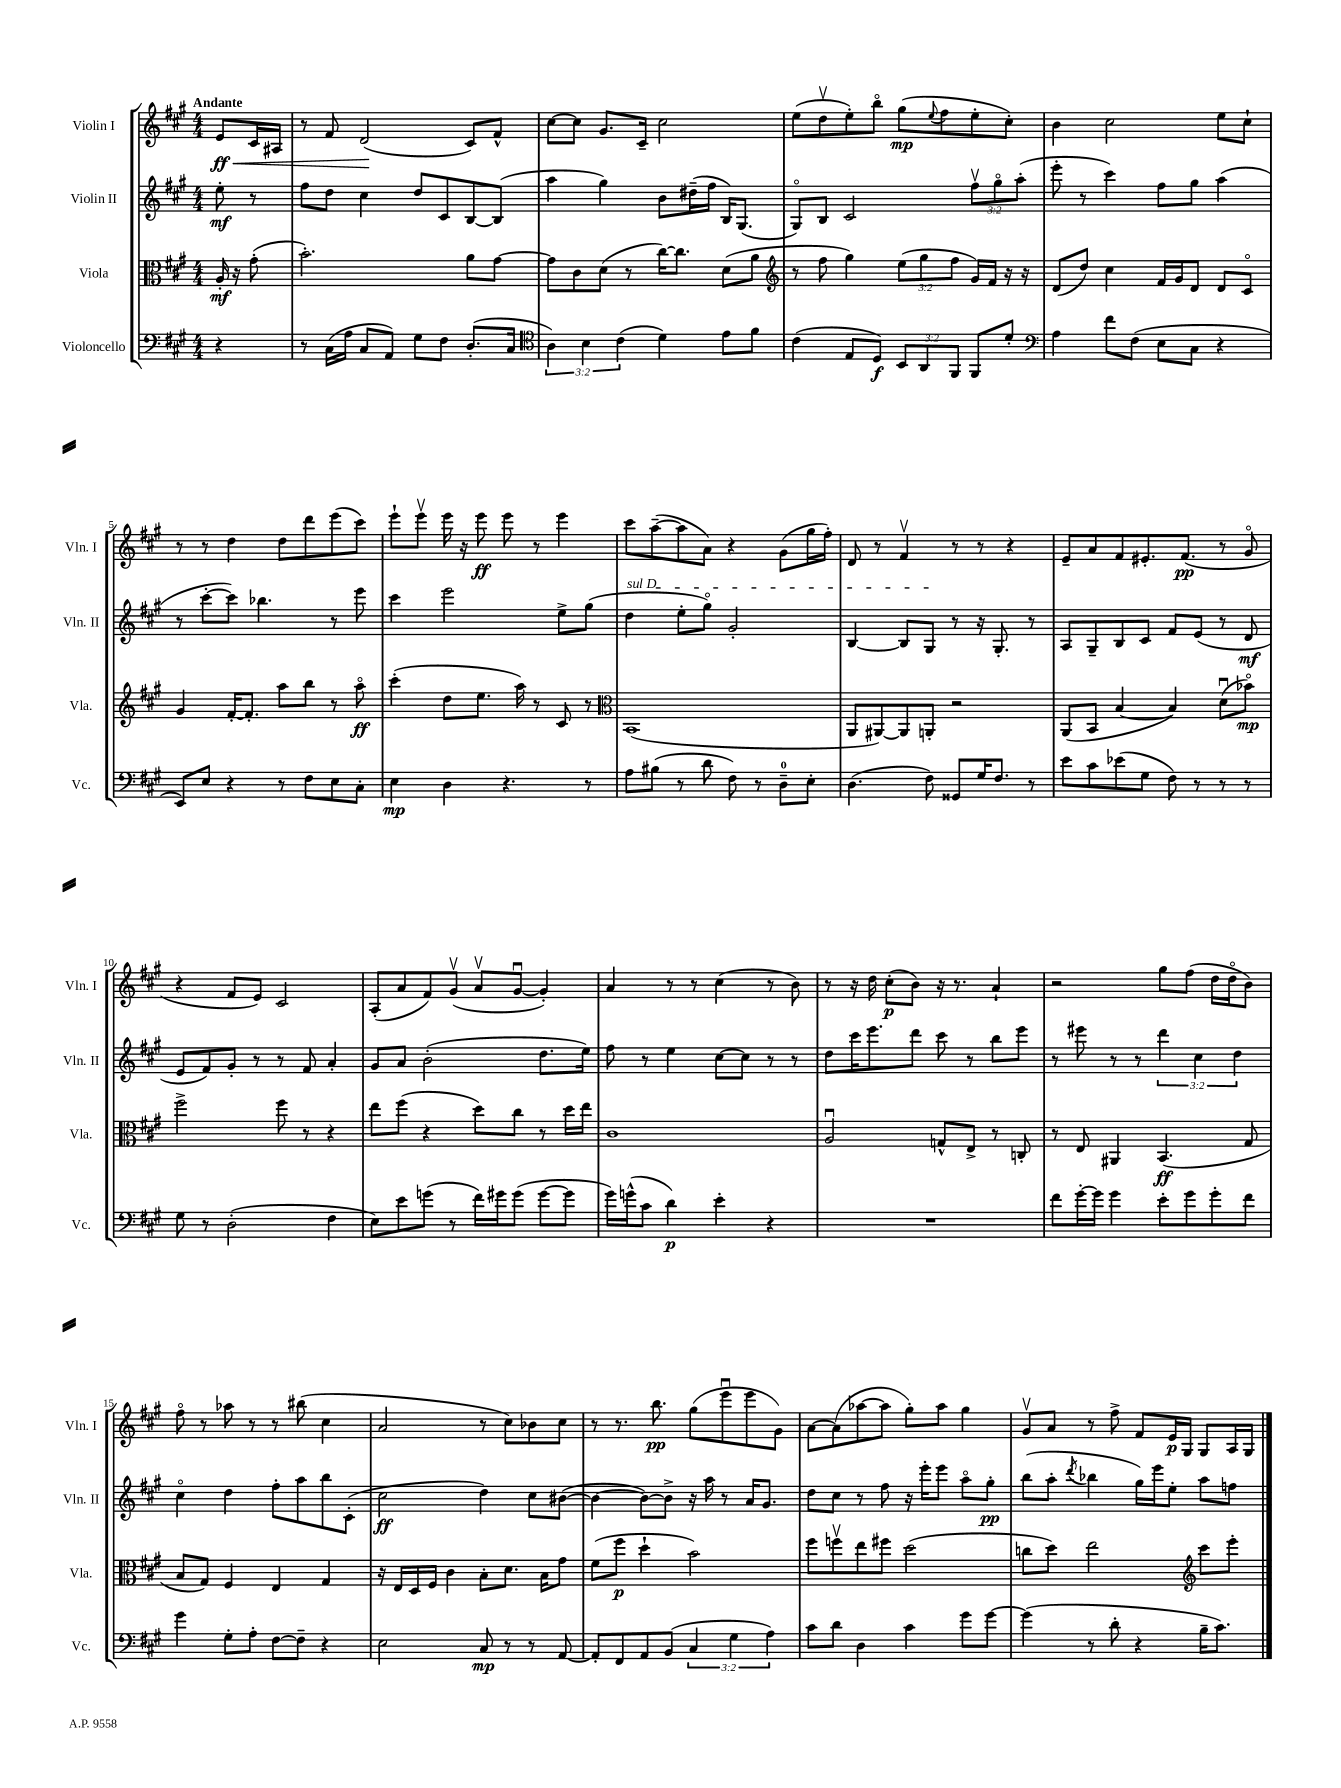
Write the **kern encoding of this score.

**kern	**kern	**kern	**kern
*staff4	*staff3	*staff2	*staff1
*clefF4	*clefC3	*clefG2	*clefG2
*k[f#c#g#]	*k[f#c#g#]	*k[f#c#g#]	*k[f#c#g#]
*M4/4	*M4/4	*M4/4	*M4/4
4r	16A'	8ee'	8e
.	16r	.	.
.	(8g#'	8r	16c#
.	.	.	16A#
=	=	=	=
8r	2.b')	8ff#	8r
(16C#	.	8dd	8f#
16A	.	.	.
8C#	.	4cc#	(2d
8AA)	.	.	.
8G#	.	8dd	.
8F#	.	8c#	.
(8.D'	8a	[8B	8c#)
.	[8g#	(8B]	8f#^^
16C#	.	.	.
=	=	=	=
*clefC4	*	*	*
6A)	8g#]	4aa	[8cc#
.	8c#	.	8cc#]
6B	.	.	.
.	(8d	4gg#)	8.g#
(6c#	.	.	.
.	8r	.	.
.	.	.	16c#~
4d)	[16cc#)	8b	2cc#
.	8.cc#]	.	.
.	.	(16dd#~	.
.	.	16ff#	.
8e	(8d	16B)	.
.	.	(8.G#	.
8f#	8a	.	.
=	=	=	=
*	*clefG2	*	*
(4c#	8r	8G#o)	(8ee
.	8ff#	8B	8ddv
8E	4gg#)	2c#	8ee')
8D)	.	.	8bbo
12BB	(12ee	.	(8gg#
12AA	12gg#	.	.
.	.	.	8qqee
.	.	.	8ff#
12FF#	12ff#	.	.
8FF#	16g#)	12ff#v	8ee'
.	16f#	.	.
.	.	12gg#o	.
8d'	16r	.	8cc#')
.	.	(12aa'	.
.	16r	.	.
=	=	=	=
*clefF4	*	*	*
4A	(8d	8eee'	4b
.	8dd)	8r	.
8f#	4cc#	4ccc#)	2cc#
(8F#	.	.	.
8E	16f#	8ff#	.
.	16g#	.	.
8C#	8d	8gg#	.
4r	8d	(4aa	8ee
.	8c#o	.	8cc#`
=	=	=	=
8EE)	4g#	8r	8r
8E	.	[8ccc#'	8r
4r	[16f#'	8ccc#])	4dd
.	8.f#']	.	.
.	.	4.bb-	.
8r	8aa	.	8dd
8F#	8bb	.	8ddd
8E	8r	8r	(8eee
8C#'	8aao	8eee	8ccc#)
=	=	=	=
4E	(4ccc#'	4ccc#	8eee`
.	.	.	8eeev
4D	8dd	2eee	16eee
.	.	.	16r
.	8.ee	.	8eee
4.r	.	.	8eee
.	16aa)	.	.
.	8r	.	8r
.	8c#	8ee^	4eee
8r	8r	(8gg#	.
=	=	=	=
*	*clefC3	*	*
8A	(1BB	4dd	8ccc#
(8B#	.	.	([8aa~
8r	.	8ee'	8aa]
8d	.	8gg#o)	8a)
8F#)	.	2g#'	4r
8r	.	.	.
8D~	.	.	(8g#
8E'	.	.	16gg#
.	.	.	16ff#')
=	=	=	=
(4.D	8AA	[4B	8d
.	[8AA#)	.	8r
.	8AA#]	8B]	4f#v
8F#)	8AA'	8G#	.
8GG##	2r	8r	8r
16G#	.	16r	8r
8.F#	.	8.G#'	.
.	.	.	4r
8r	.	8r	.
=	=	=	=
8e	(8AA	8A	8e~
8c#	8BB	8G#~	8a
(8e-	[4B	8B	8f#
8G#	.	8c#	8.e#'
8F#)	4B])	8f#	.
.	.	.	(8.f#
8r	.	(8e	.
8r	(8du	8r	8r
8r	8b-o)	8d	8g#o
=	=	=	=
8G#	2ff#^	8e	4r
8r	.	8f#)	.
(2D'	.	8g#'	8f#
.	.	8r	8e)
.	8ff#	8r	2c#
.	8r	8f#	.
4F#	4r	4a'	.
=	=	=	=
8E)	8ee	8g#	(8A'
8e	(8ff#	8a	8a
(8g	4r	(2b'	8f#)
8r	.	.	(8g#v
16f#)	8dd)	.	8av
16g#	.	.	.
(8g#	8cc#	.	[8g#u
[8g#	8r	8.dd	4g#'])
8g#]	16dd	.	.
.	16ee	16ee)	.
=	=	=	=
16g#)	1c#	8ff#	4a
(16g^^	.	.	.
8c#	.	8r	.
4d)	.	4ee	8r
.	.	.	8r
4e'	.	[8cc#	(4cc#
.	.	8cc#]	.
4r	.	8r	8r
.	.	8r	8b)
=	=	=	=
1r	2Au	8dd	8r
.	.	16ccc#	16r
.	.	8.eee	16dd
.	.	.	(8cc#'
.	.	8ddd	8b)
.	8G^^	8ccc#	16r
.	.	.	8.r
.	8E^	8r	.
.	8r	8bb	4a`
.	8C'	8eee	.
=	=	=	=
8f#	8r	8r	2r
[16g#'	8E	8eee#	.
16g#]	.	.	.
4g#	4AA#	8r	.
.	.	8r	.
8e'	(4.BB	6ddd	8gg#
8g#	.	.	(8ff#
.	.	6cc#	.
8g#'	.	.	16dd
.	.	.	16ddo
.	.	6dd	.
8f#	8G#	.	8b)
=	=	=	=
4g#	8B	4cc#o	8ff#o
.	8G#)	.	8r
8G#'	4F#	4dd	8aa-
8A'	.	.	8r
[8F#	4E	8ff#'	8r
8F#~]	.	8aa	(8bb#
4r	4G#	8bb	4cc#
.	.	(8c#'	.
=	=	=	=
2E	16r	2cc#	2a
.	16E	.	.
.	16D	.	.
.	16F#	.	.
.	4c#	.	.
8C#	8B'	4dd)	8r
8r	8.d	.	8cc#)
8r	.	8cc#	8b-
.	16B	.	.
[8AA	8g#	([8b#	8cc#
=	=	=	=
8AA']	(8f#	4b#_	8r
8FF#	8ff#	.	8.r
8AA	4dd`	8b#_)	.
.	.	.	8.bb
(8BB	.	8b#^]	.
6C#	2b)	16r	(8gg#
.	.	16aa	.
.	.	8r	8eeeu
6G#	.	.	.
.	.	16a	8eee
.	.	8.g#	.
6A)	.	.	.
.	.	.	8g#)
=	=	=	=
8c#	8ff#	8dd	[8a
8d	8ffv	8cc#	(8a]
4D	8ee	8r	[8aa-
.	8ff#	8ff#	8aa-]
4c#	(2dd	16r	8gg#')
.	.	16eee'	.
.	.	8eee	8aa-
8g#	.	8aao	4gg#
[8g#	.	8gg#'	.
=	=	=	=
(4g#]	8cc	(8bb	8g#v
.	8dd)	8aa'	8a
.	.	8qddd	.
8r	2ee	4bb-	8r
8d'	.	.	8ff#^
4r	.	16gg#)	8f#
.	.	16eee	.
.	.	8ee'	16e
.	.	.	16G#
*	*clefG2	*	*
16B~	8ccc#	8aa	8G#
8.c#)	.	.	.
.	8eee'	8ff	16A
.	.	.	16G#
==	==	==	==
*-	*-	*-	*-
